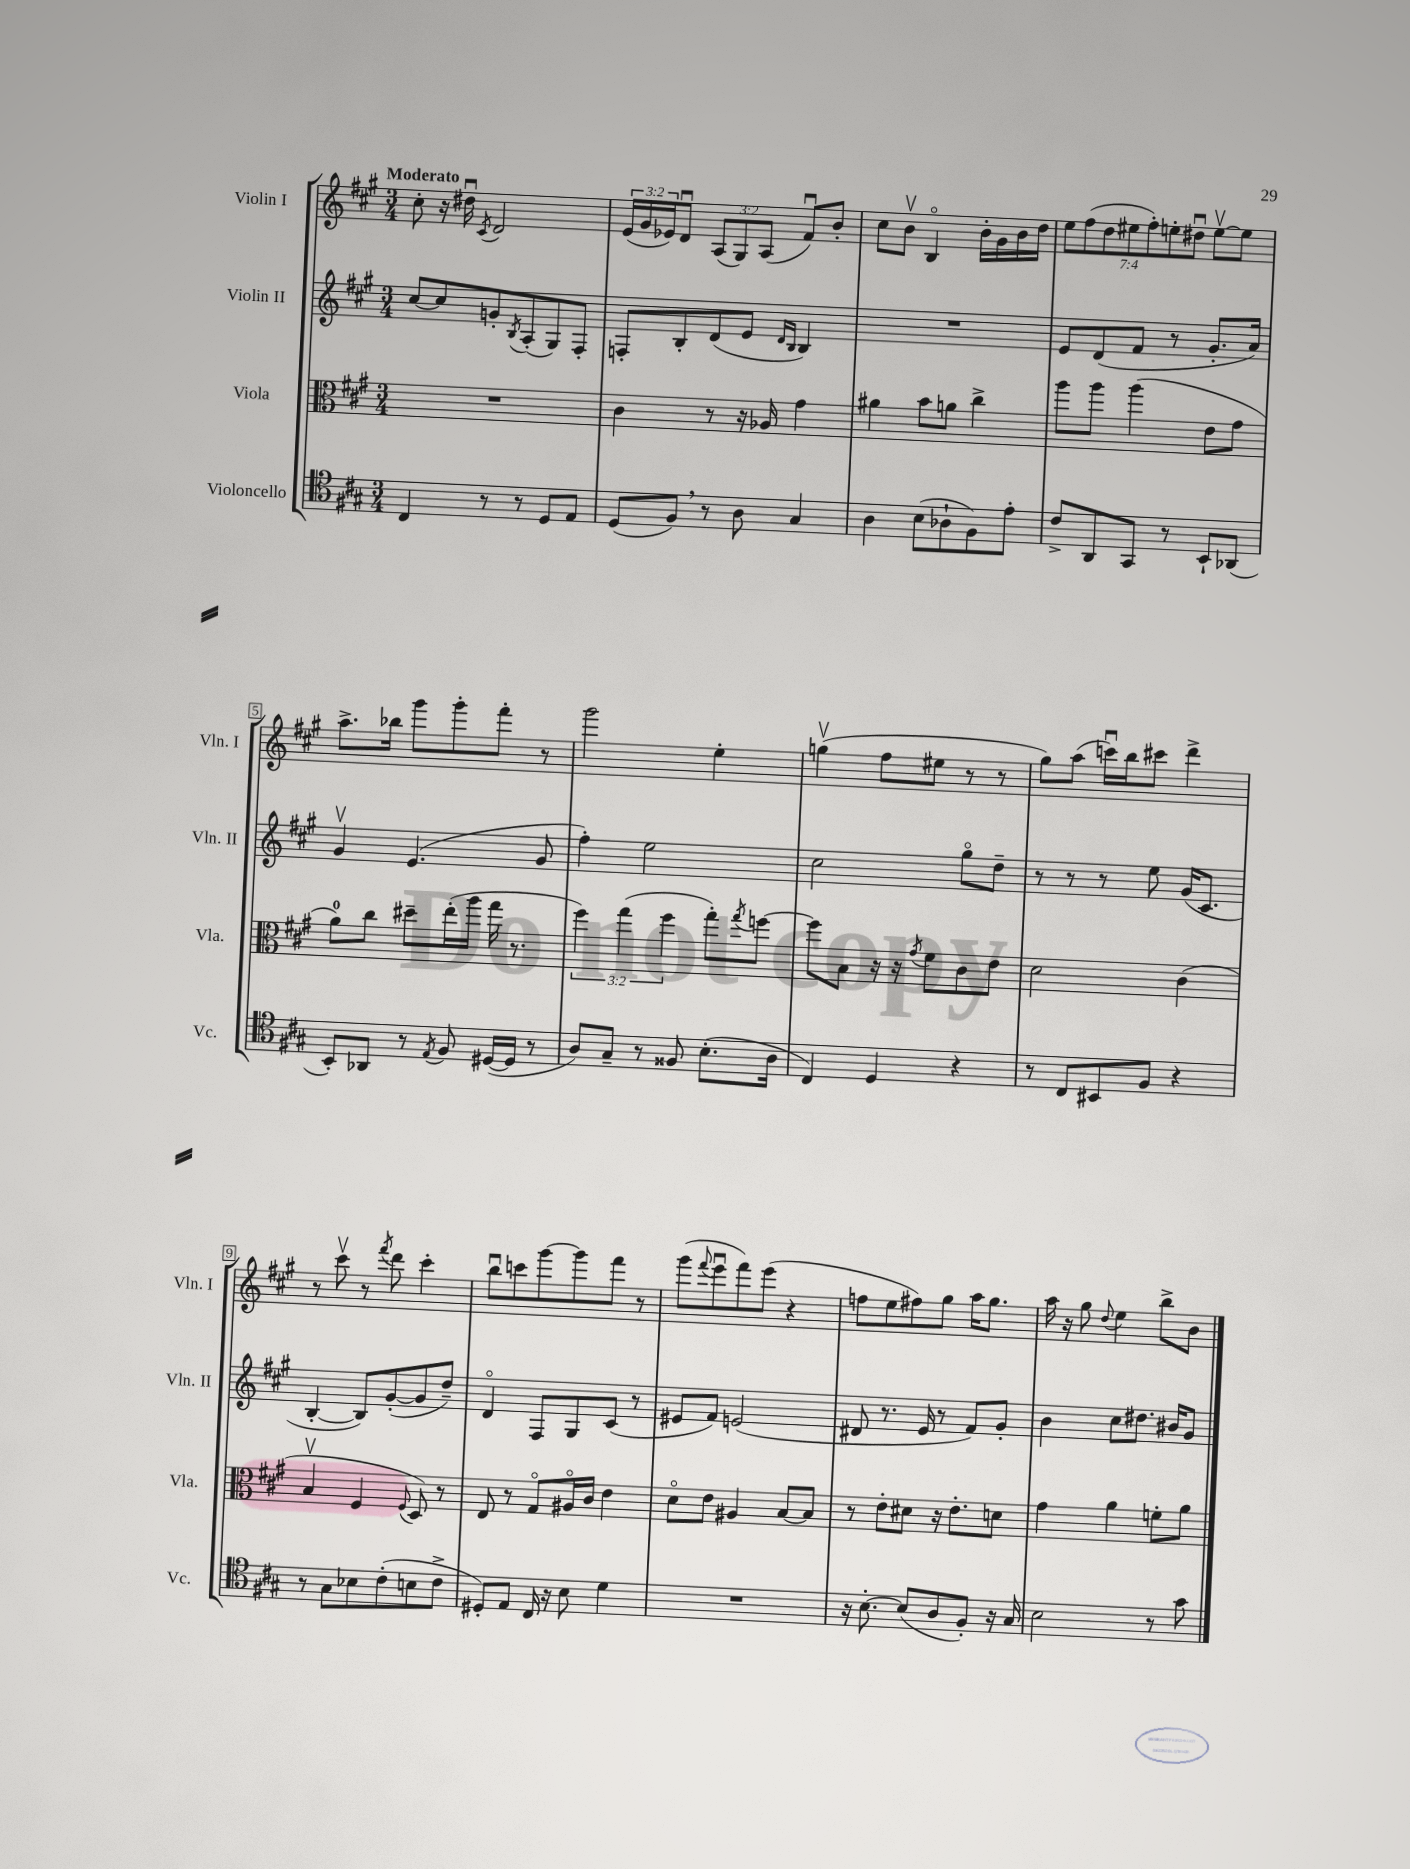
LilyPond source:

<<
\new StaffGroup <<
\new Staff = "s0" \with { instrumentName = "Violin I" shortInstrumentName = "Vln. I" } {
    \clef treble \key a \major \numericTimeSignature \time 3/4 \override Staff.TupletNumber.text = #tuplet-number::calc-fraction-text \tempo "Moderato"
    cis''8-. r16 dis''16\downbow \acciaccatura { cis'8 } d'2 |
    \tuplet 3/2 { e'16( gis'16 ees'16) } d'8\downbow \tuplet 3/2 { a8( gis8) a8( } fis'8\downbow) b'8-. |
    cis''8 b'8\upbow b4\flageolet b'16-. gis'16 b'16 d''16 |
    \tuplet 7/4 { e''8 fis''8( d''8 eis''8 fis''8-.) e''8-. dis''8\downbow } e''8~\upbow e''8 |
    a''8.-> bes''16 gis'''8 gis'''8-. fis'''8-. r8 |
    gis'''2 e''4-. |
    g''4\upbow( fis''8 eis''8 r8 r8 |
    gis''8) a''8( c'''16\downbow) b''16 cis'''8 d'''4-> |
    r8 cis'''8\upbow r8 \acciaccatura { fis'''8 } d'''8 cis'''4-. |
    b''8\downbow c'''8 gis'''8~ gis'''8 fis'''8 r8 |
    gis'''8( \appoggiatura { fis'''8 } e'''8\downbow fis'''8) e'''8( r4 |
    f''8 e''8 fis''8) gis''8 a''16 gis''8. |
    a''16 r16 gis''8 \appoggiatura { d''8 } e''4 b''8-> b'8 \bar "|." |
}
\new Staff = "s1" \with { instrumentName = "Violin II" shortInstrumentName = "Vln. II" } {
    \clef treble \key a \major \numericTimeSignature \time 3/4
    cis''8~ cis''8 g'8-. \acciaccatura { b8 } a8-.( gis8) fis8-. |
    f8-. b8-. d'8( e'8 \grace { d'16 b16 } b4) |
    R2. |
    e'8 d'8( fis'8 r8 gis'8.-. a'16) |
    gis'4\upbow e'4.( gis'8 |
    fis''4-.) e''2 |
    cis''2 gis''8\flageolet d''8-- |
    r8 r8 r8 e''8 gis'16( cis'8. |
    b4~-. b8) gis'8~-.( gis'8 d''8--) |
    d'4\flageolet fis8 gis8 cis'8( r8 |
    eis'8 fis'8) e'2( |
    dis'8 r8. e'16 r8 fis'8) gis'8-. |
    b'4 cis''8 dis''8. bis'16 gis'8 \bar "|." |
}
\new Staff = "s2" \with { instrumentName = "Viola" shortInstrumentName = "Vla." } {
    \clef alto \key a \major \numericTimeSignature \time 3/4 \override Staff.TupletNumber.text = #tuplet-number::calc-fraction-text
    R2. |
    cis'4 r8 r16 aes16 gis'4 |
    ais'4 b'8 a'8 cis''4-> |
    a''8 a''8 a''4( e'8 gis'8 |
    a'8-0) cis''8 dis''8-- e''16-.( a''16 gis''16 r8. |
    \tuplet 3/2 { fis''4) gis''4( fis''4 } gis''8-.) \acciaccatura { gis''8 } f''8~ |
    f''8 b8 r16 r16 \acciaccatura { gis'8 } fis'8 cis'8 e'8 |
    d'2 cis'4( |
    b4\upbow fis4 \appoggiatura { fis8 } d8) r8 |
    e8 r8 gis8\flageolet ais16\flageolet cis'16 e'4 |
    d'8\flageolet e'8 ais4 b8~ b8 |
    r8 e'8-. dis'8 r16 e'8.-. d'8 |
    gis'4 a'4 f'8-. a'8 \bar "|." |
}
\new Staff = "s3" \with { instrumentName = "Violoncello" shortInstrumentName = "Vc." } {
    \clef tenor \key a \major \numericTimeSignature \time 3/4
    cis4 r8 r8 d8 e8 |
    d8( fis8) \breathe r8 a8 gis4 |
    a4 b8( aes8-! fis8) e'8-. |
    cis'8-> a,8 gis,8 r8 b,8-! aes,8( |
    b,8-.) aes,8 r8 \acciaccatura { e8 } fis8 dis16~( dis16 r8 |
    a8) gis8-- r8 fisis8 b8.-.( a16 |
    cis4) d4 r4 |
    r8 cis8 bis,8 fis8 r4 |
    r8 gis8 bes8 cis'8-.( b8 cis'8-> |
    dis8-.) e8 cis16 r16 b8 d'4 |
    R2. |
    r16 b8.~-. b8( a8 fis8-.) r16 gis16 |
    b2 r8 gis'8 \bar "|." |
}
>>
>>
\layout { \context { \Score \override BarNumber.stencil = #(make-stencil-boxer 0.1 0.3 ly:text-interface::print) } }
